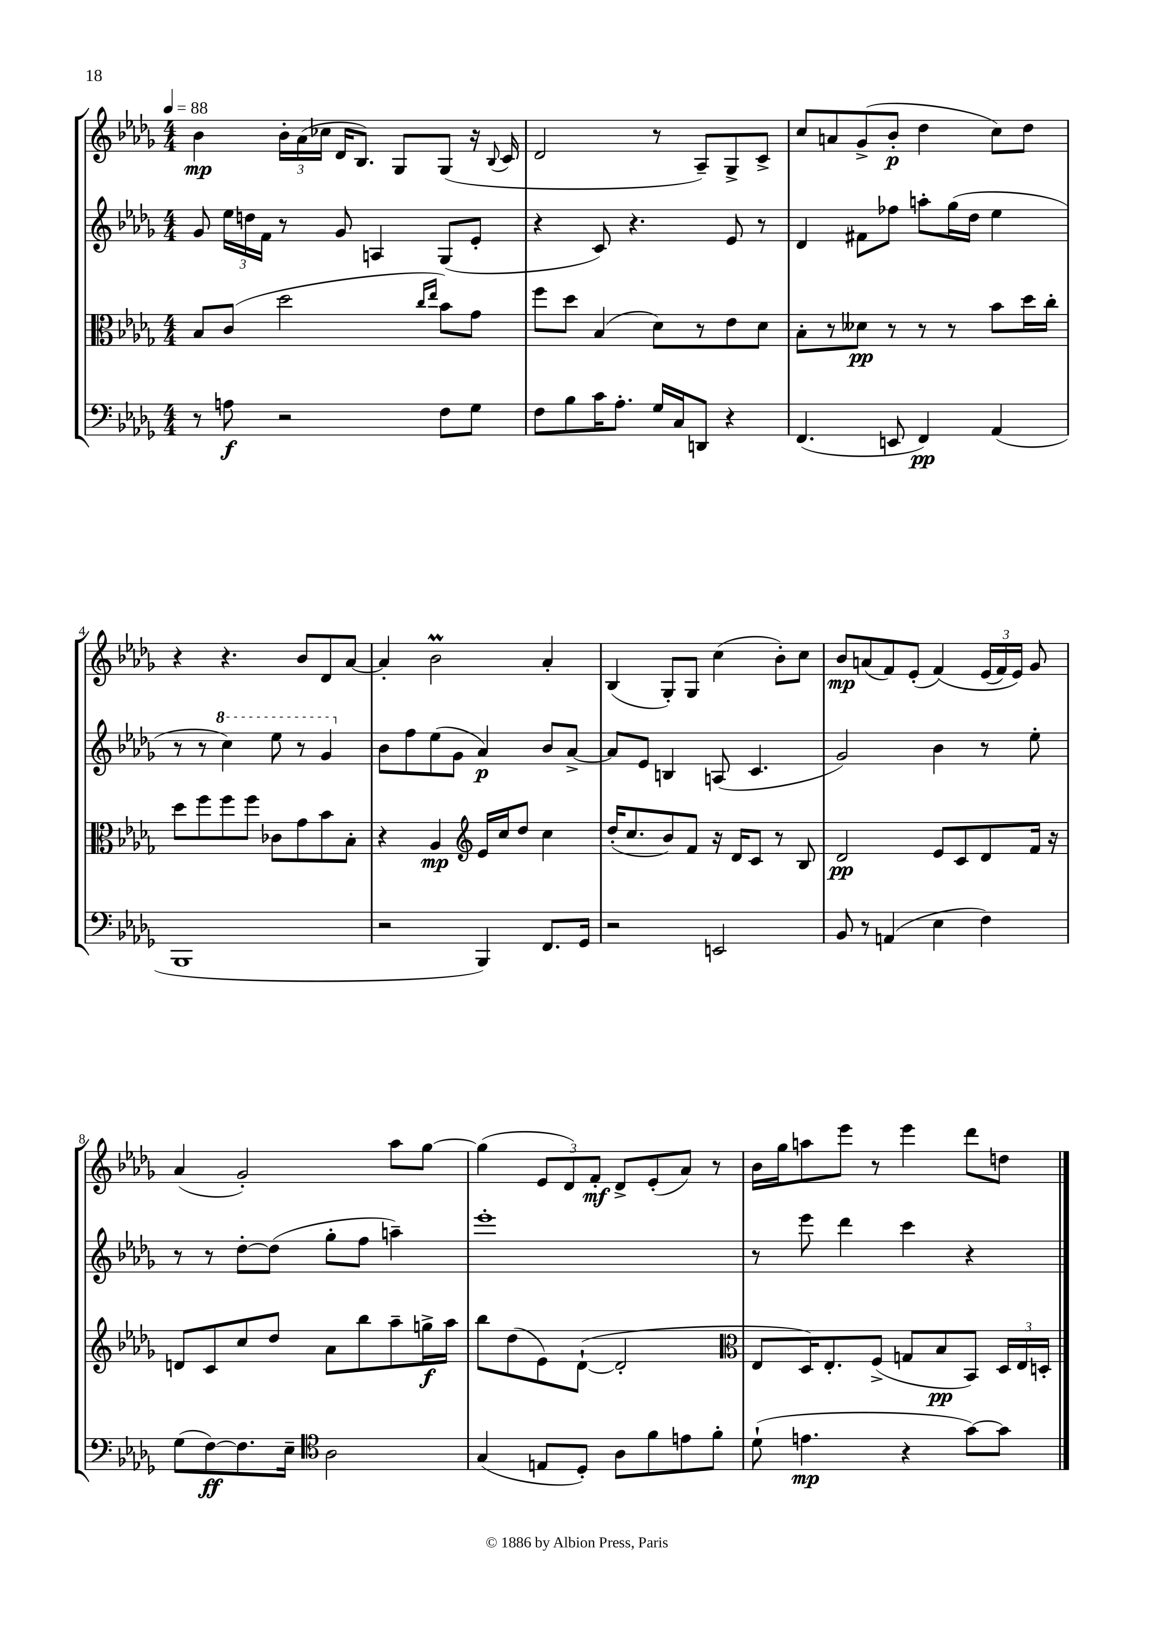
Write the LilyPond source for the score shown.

<<
\new StaffGroup <<
\new Staff = "s0" {
    \clef treble \key des \major \numericTimeSignature \time 4/4 \tempo 4 = 88
    \autoBeamOff bes'4\mp \tuplet 3/2 { bes'16[-. aes'16( ces''16] } des'16[ bes8.]) ges8[ ges8]( r16 \appoggiatura { bes8 } c'16 |
    des'2 r8 aes8[--) ges8-> c'8]-> |
    c''8[ a'8 ges'8->( bes'8]-.\p des''4 c''8[) des''8] |
    r4 r4. bes'8[ des'8 aes'8]~ |
    aes'4-. bes'2\prall aes'4-. |
    bes4( ges8[-.) ges8] c''4( bes'8[-.) c''8] |
    bes'8[\mp a'8( f'8) ees'8]-.( f'4)\( \tuplet 3/2 { ees'16[( f'16) ees'16]\) } ges'8 |
    aes'4( ges'2-.) aes''8[ ges''8]~ |
    ges''4( \tuplet 3/2 { ees'8[ des'8) f'8]-.\mf } des'8[-> ees'8-.( aes'8]) r8 |
    bes'16[ ges''16 a''8 ees'''8] r8 ees'''4 des'''8[ d''8] \bar "|." |
}
\new Staff = "s1" {
    \clef treble \key des \major \numericTimeSignature \time 4/4
    \autoBeamOff ges'8 \tuplet 3/2 { ees''16[ d''16 f'16] } r8 ges'8 a4 ges8[( ees'8]-. |
    r4 c'8) r4. ees'8 r8 |
    des'4 fis'8[ fes''8] a''8[-. ges''16( des''16] ees''4 |
    r8 r8 \ottava #1 c'''4) ees'''8 r8 ges''4 \ottava #0 |
    bes'8[ f''8 ees''8( ges'8] aes'4\p) bes'8[ aes'8]~-> |
    aes'8[ ees'8] b4 a8( c'4. |
    ges'2) bes'4 r8 ees''8-. |
    r8 r8 des''8[~-. des''8]( ges''8[-. f''8] a''4--) |
    ees'''1-. |
    r8 ees'''8 des'''4 c'''4 r4 \bar "|." |
}
\new Staff = "s2" {
    \clef alto \key des \major \numericTimeSignature \time 4/4
    \autoBeamOff bes8[ c'8]( des''2 \grace { c''16[ ees''16] } bes'8[) ges'8] |
    f''8[ des''8] bes4( des'8[) r8 ees'8 des'8] |
    bes8[-. r8 deses'8]\pp r8 r8 r8 bes'8[ des''16 c''16]-. |
    des''8[ f''8 f''8 f''8] ces'8[ ges'8 bes'8 bes8]-. |
    r4 aes4\mp \clef treble ees'16[ c''16 des''8] c''4 |
    des''16[-.( c''8. bes'8) f'8] r16 des'16[ c'8] r8 bes8 |
    des'2\pp ees'8[ c'8 des'8 f'16] r16 |
    d'8[ c'8 c''8 des''8] aes'8[ bes''8 aes''8-- g''16->\f aes''16] |
    bes''8[ des''8( ees'8) des'8]~-!( des'2-. |
    \clef alto ees8[ des16) ees8.-. f8]->( g8[ bes8\pp bes,8]) \tuplet 3/2 { des16[ ees16 d16]-. } \bar "|." |
}
\new Staff = "s3" {
    \clef bass \key des \major \numericTimeSignature \time 4/4
    \autoBeamOff r8 a8\f r2 f8[ ges8] |
    f8[ bes8 c'16 aes8.]-. ges16[ c16 d,8] r4 |
    f,4.( e,8 f,4\pp) aes,4( |
    bes,,1 |
    r2 bes,,4) f,8.[ ges,16] |
    r2 e,2 |
    bes,8 r8 a,4( ees4 f4) |
    ges8[( f8~\ff) f8. ees16]-- \clef tenor aes2 |
    ges4( e8[ des8]-.) aes8[ f'8 e'8 f'8]-. |
    des'8-!( e'4.\mp r4 ges'8[~) ges'8] \bar "|." |
}
>>
>>
